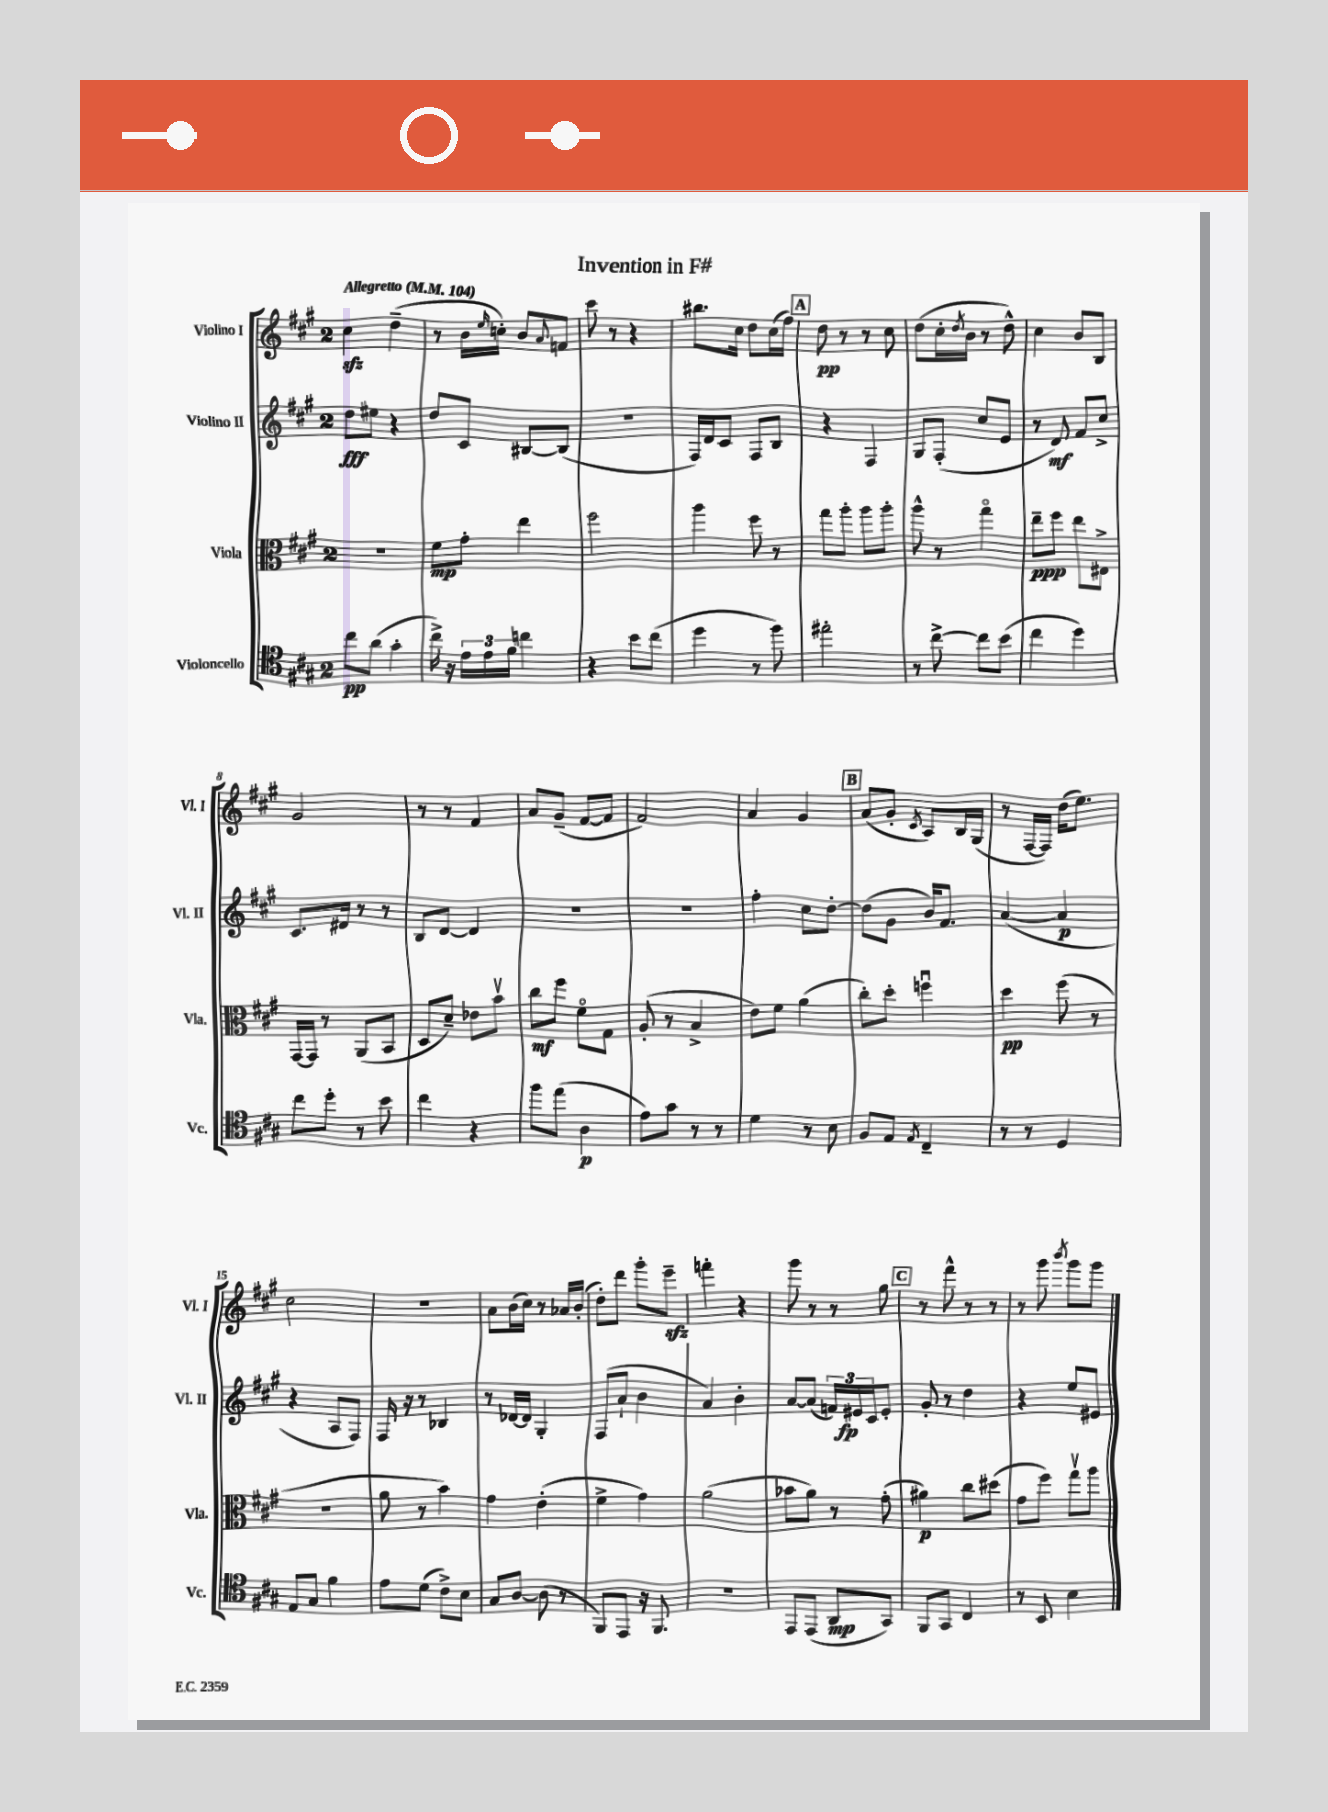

**kern	**dynam	**kern	**dynam	**kern	**dynam	**kern	**dynam
*part4	*part4	*part3	*part3	*part2	*part2	*part1	*part1
*staff4	*staff4	*staff3	*staff3	*staff2	*staff2	*staff1	*staff1
*I"Violoncello	*	*I"Viola	*	*I"Violino II	*	*I"Violino I	*
*I'Vc.	*	*I'Vla.	*	*I'Vl. II	*	*I'Vl. I	*
*clefC4	*	*clefC3	*	*clefG2	*	*clefG2	*
*k[f#c#g#]	*	*k[f#c#g#]	*	*k[f#c#g#]	*	*k[f#c#g#]	*
*M2/4	*	*M2/4	*	*M2/4	*	*M2/4	*
*MM104	*	*MM104	*	*MM104	*	*MM104	*
=1	=1	=1	=1	=1	=1	=1	=1
!	!	!	!	!	!	!LO:TX:a:B:t=Allegretto	!
8cc#\L	pp	2r	.	8dd\L	fff	4cc#zz\	.
(8a\J	.	.	.	8ee#X\J	.	.	.
4g#'\	.	.	.	4r	.	(4dd~\	.
=2	=2	=2	=2	=2	=2	=2	=2
16cc#^\)	.	8f#\L	mp	8dd/L	.	8r	.
16r	.	.	.	.	.	.	.
24e\LL	.	8g#'\J	.	8c#/J	.	16b\LL	.
24e\	.	.	.	.	.	.	.
.	.	.	.	.	.	16qqee/	.
.	.	.	.	.	.	16ccn'\JJ)	.
24f#\JJ	.	.	.	.	.	.	.
4ccn\	.	4ee\	.	[8B#X/L	.	8b/L	.
.	.	.	.	.	.	8qqa/	.
.	.	.	.	(8B#/J]	.	8fn/J	.
=3	=3	=3	=3	=3	=3	=3	=3
4r	.	2ff#\	.	2r	.	8ccc#\	.
.	.	.	.	.	.	8r	.
8b\L	.	.	.	.	.	4r	.
(8cc#\J	.	.	.	.	.	.	.
=4	=4	=4	=4	=4	=4	=4	=4
4dd\	.	4aa\	.	16F#/LL)	.	8.bb#X\L	.
.	.	.	.	16d/J	.	.	.
.	.	.	.	8c#/J	.	.	.
.	.	.	.	.	.	16cc#\Jk	.
8r	.	8ff#\	.	8F#/L	.	8dd\L	.
8ff#\)	.	8r	.	8B/J	.	(16cc#\L	.
.	.	.	.	.	.	16ff#\JJ)	.
!!LO:REH:place=s1:t=A
=5	=5	=5	=5	=5	=5	=5	=5
2ee#X'\	.	8gg#\L	.	4r	.	8dd\	pp
.	.	8aa'\J	.	.	.	8r	.
.	.	8aa\L	.	4F#/	.	8r	.
.	.	8aa'\J	.	.	.	8cc#\	.
=6	=6	=6	=6	=6	=6	=6	=6
8r	.	8aa^^\	.	8G#/L	.	(8dd\L	.
[8cc#^\	.	8r	.	(8F#'/J	.	16cc#'\L	.
.	.	.	.	.	.	8qdd/	.
.	.	.	.	.	.	16b\JJ	.
8cc#\L]	.	4gg#\	.	8cc#/L	.	8r	.
(8b\J	.	.	.	8e/J	.	8dd^^\)	.
=7	=7	=7	=7	=7	=7	=7	=7
4cc#\	.	8ee~\L	ppp	8r	.	4cc#\	.
.	.	8ff#\J	.	8d/)	mf	.	.
4dd\)	.	8ee\L	.	8f#/L	.	8b/L	.
.	.	8E#X^\J	.	8cc#^/J	.	8B/J	.
!!LO:LB:g=z
=8	=8	=8	=8	=8	=8	=8	=8
8cc#\L	.	[16GG#/LL	.	8.c#/L	.	2g#/	.
.	.	16GG#/JJ]	.	.	.	.	.
8dd'\J	.	8r	.	.	.	.	.
.	.	.	.	16d#X/Jk	.	.	.
8r	.	(8AA/L	.	8r	.	.	.
8b\	.	8BB/J	.	8r	.	.	.
=9	=9	=9	=9	=9	=9	=9	=9
4cc#\	.	8D/L	.	8B/L	.	8r	.
.	.	8d~/J)	.	[8d/J	.	8r	.
4r	.	8e-X\L	.	4d/]	.	4f#/	.
.	.	8bv\J	.	.	.	.	.
=10	=10	=10	=10	=10	=10	=10	=10
8ff#\L	.	8cc#\L	mf	2r	.	8a/L	.
(8ee\J	.	8ff#\J	.	.	.	(8g#~/J	.
4A\	p	8f#\L	.	.	.	[8f#/L	.
.	.	8G#\J	.	.	.	8f#/J]	.
=11	=11	=11	=11	=11	=11	=11	=11
8e\L)	.	(8A'/	.	2r	.	2f#/)	.
8g#\J	.	8r	.	.	.	.	.
8r	.	4B^/	.	.	.	.	.
8r	.	.	.	.	.	.	.
=12	=12	=12	=12	=12	=12	=12	=12
4d\	.	8e\L)	.	4ff#'\	.	4a/	.
.	.	8f#\J	.	.	.	.	.
8r	.	(4a\	.	8cc#\L	.	4g#/	.
8B\	.	.	.	[8dd'\J	.	.	.
!!LO:REH:place=s1:t=B
=13	=13	=13	=13	=13	=13	=13	=13
8F#/L	.	8cc#'\L)	.	(8dd\L]	.	(8a/L	.
8E/J	.	8dd'\J	.	8g#\J	.	8g#'/J	.
8qE/	.	.	.	.	.	8qc#/	.
4C#~/	.	4ffnu\	.	16b/KL)	.	8A/L)	.
.	.	.	.	8.f#/J	.	.	.
.	.	.	.	.	.	16B/L	.
.	.	.	.	.	.	(16G#/JJ	.
=14	=14	=14	=14	=14	=14	=14	=14
8r	.	4dd\	pp	([4a/	.	8r	.
8r	.	.	.	.	.	[16F#/LL	.
.	.	.	.	.	.	16F#/JJ])	.
4D/	.	(8ff#\	.	4a/]	p	(16dd\KL	.
.	.	.	.	.	.	8.ee\J)	.
.	.	8r	.	.	.	.	.
!!LO:LB:g=z
=15	=15	=15	=15	=15	=15	=15	=15
8E/L	.	2r	.	4r	.	2cc#\	.
8G#/J	.	.	.	.	.	.	.
4f#\	.	.	.	8A/L	.	.	.
.	.	.	.	8F#/J)	.	.	.
=16	=16	=16	=16	=16	=16	=16	=16
8e\L	.	8a\	.	16F#/	.	2r	.
.	.	.	.	16r	.	.	.
(8d\J	.	8r	.	8r	.	.	.
8c#^\L)	.	4b\)	.	4B-X/	.	.	.
8B\J	.	.	.	.	.	.	.
=17	=17	=17	=17	=17	=17	=17	=17
8G#/L	.	4g#\	.	8r	.	8a\L	.
[8A/J	.	.	.	[16d-X/LL	.	(16b\L	.
.	.	.	.	16d-/JJ]	.	16cc#\JJ)	.
(8A\]	.	(4e'\	.	4G#'/	.	8r	.
8r	.	.	.	.	.	16a-X/LL	.
.	.	.	.	.	.	(16b'/JJ	.
=18	=18	=18	=18	=18	=18	=18	=18
8FF#/L)	.	4f#^\	.	(8F#/L	.	8dd'\L)	.
8EE/J	.	.	.	8a`/J	.	8ddd\J	.
16r	.	4g#\)	.	4b\	.	8ggg#'\L	.
8.FF#/	.	.	.	.	.	.	.
.	.	.	.	.	.	8eeezz~\J	.
=19	=19	=19	=19	=19	=19	=19	=19
2r	.	(2a\	.	4a/)	.	4fffn'\	.
.	.	.	.	4b'\	.	4r	.
=20	=20	=20	=20	=20	=20	=20	=20
8EE/L	.	8b-X\L	.	[8a/L	.	8ggg#\	.
(8EE/J	.	8a\J)	.	(8a/J]	.	8r	.
8AA/L	mp	8r	.	24fn/LL)	.	8r	.
.	.	.	.	24e#X/	fp	.	.
.	.	.	.	24c#/J	.	.	.
8GG#/J)	.	(8g#'\	.	8e#'/J	.	8gg#\	.
!!LO:REH:place=s1:t=C
=21	=21	=21	=21	=21	=21	=21	=21
8FF#/L	.	4a#X\)	p	8g#'/	.	8r	.
8GG#/J	.	.	.	8r	.	8fff#^^\	.
4C#/	.	8cc#\L	.	4dd\	.	8r	.
.	.	(8dd#X\J	.	.	.	8r	.
=22	=22	=22	=22	=22	=22	=22	=22
8r	.	8g#\L	.	4r	.	8r	.
8BB/	.	8ff#\J)	.	.	.	8ggg#\	.
.	.	.	.	.	.	8qbbb/	.
4B\	.	8gg#v\L	.	8ee/L	.	8ggg#\L	.
.	.	8aa\J	.	8e#X/J	.	8ggg#\J	.
==	==	==	==	==	==	==	==
*-	*-	*-	*-	*-	*-	*-	*-
